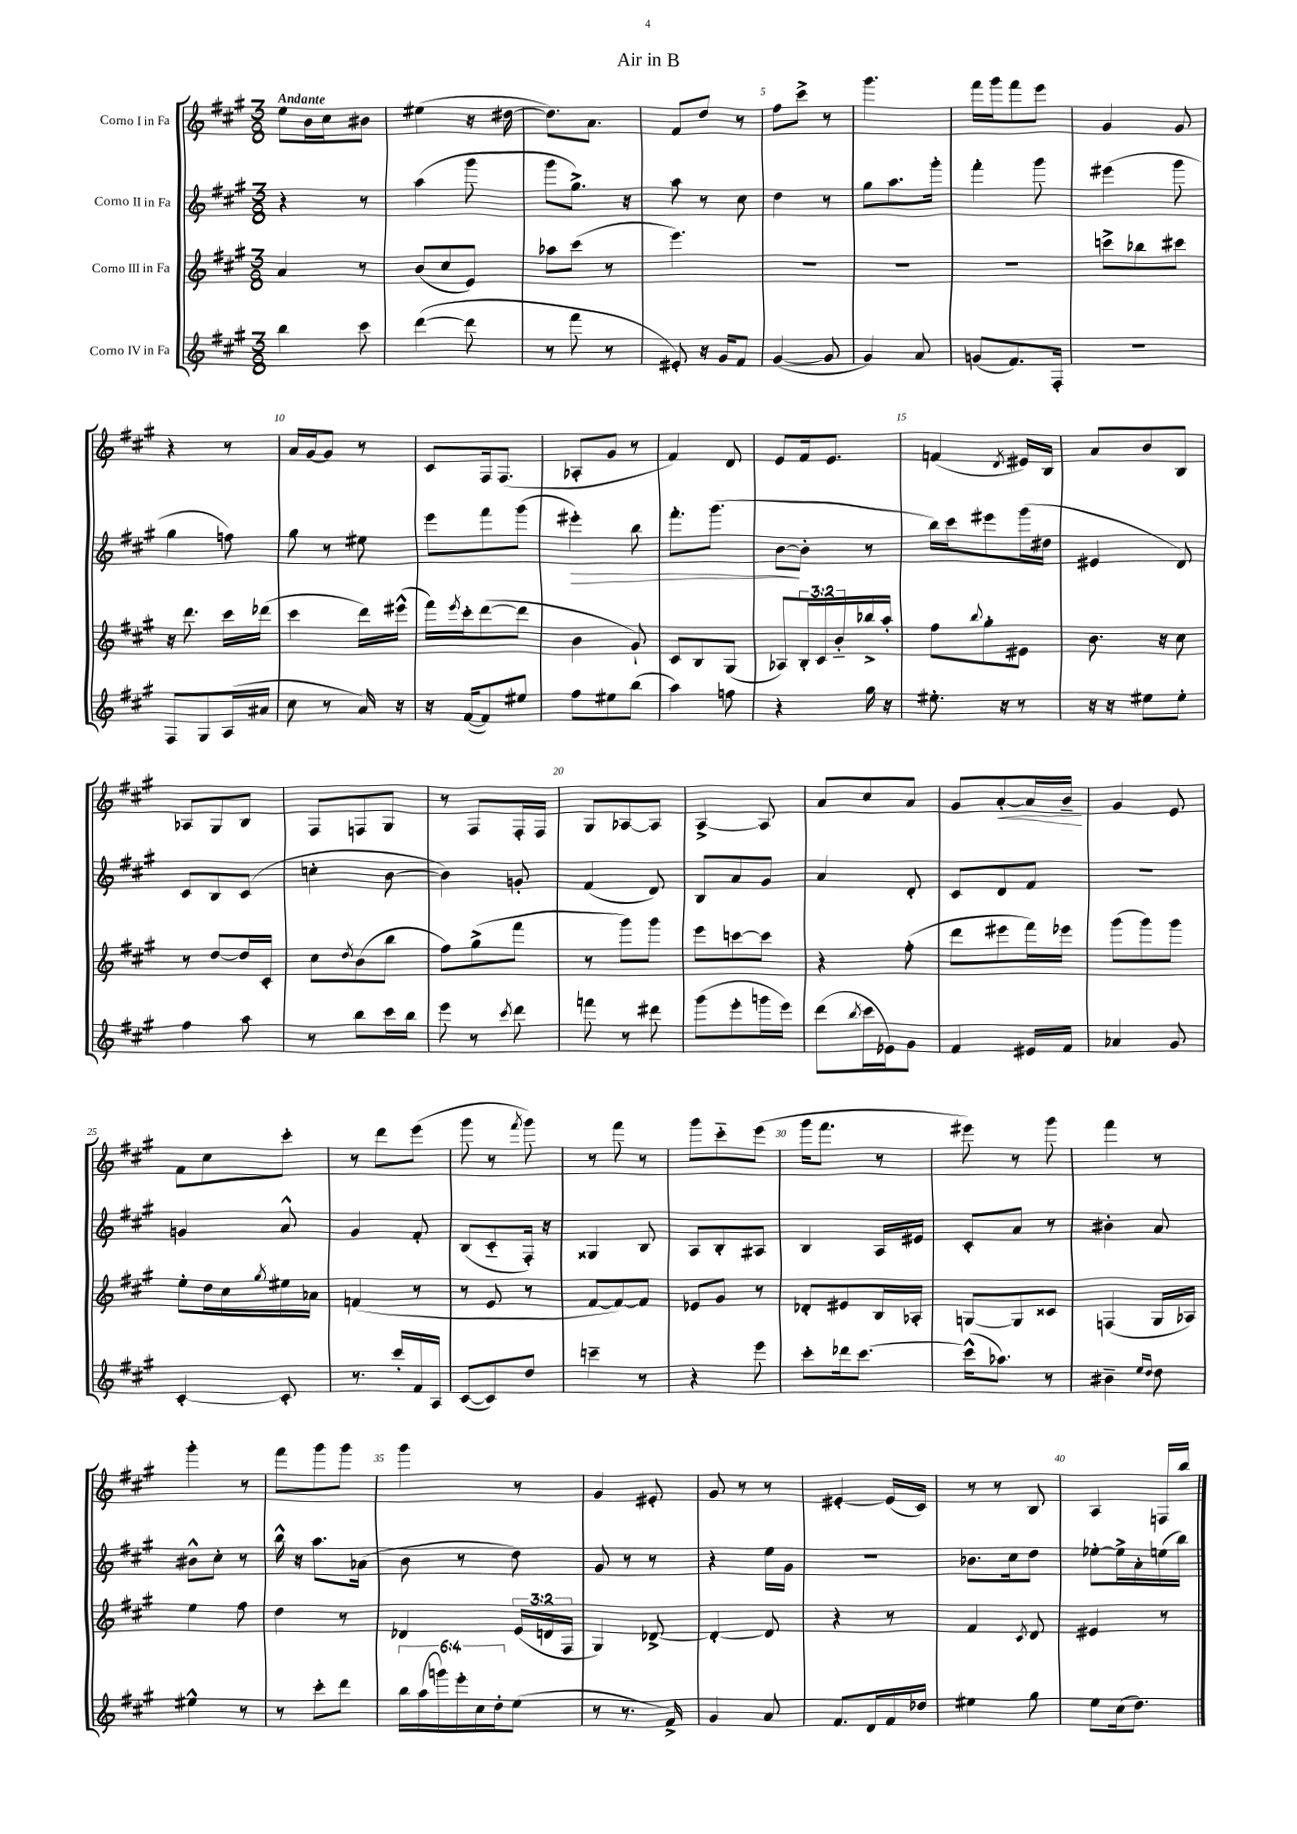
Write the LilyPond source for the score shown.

\header { title = "Air in B" }
<<
\new StaffGroup <<
\new Staff = "s0" \with { instrumentName = "Corno I in Fa" } {
    \clef treble \key a \major \numericTimeSignature \time 3/8 \tempo "Andante"
    e''8 b'16 cis''16 bis'8 |
    eis''4( r16 dis''16~ |
    dis''8.) a'8. |
    fis'8 d''8 r8 |
    fis''8 cis'''8-> r8 |
    gis'''4. |
    fis'''16 gis'''16 fis'''8 e'''8 |
    gis'4 gis'8 |
    r4 r8 |
    a'16 gis'16~ gis'8 r8 |
    cis'8 fis16 fis8.( |
    aes8-. gis'8 r8 |
    fis'4) d'8 |
    e'8 fis'16 e'8. |
    f'4( \acciaccatura { d'8 } eis'16) b16 |
    a'8 b'8 b8 |
    aes8 gis8 b8 |
    fis8 f8 gis8 |
    r8 fis8 fis16-. fis16 |
    gis8 aes8~ aes8 |
    a4~-> a8 |
    a'8 cis''8 a'8 |
    gis'8 a'8~-.\< a'16 b'16--\! |
    gis'4 e'8 |
    fis'8 cis''8 cis'''8-. |
    r8 d'''8 e'''8( |
    gis'''8 r8 \acciaccatura { fis'''8 } gis'''8) |
    r8 fis'''8 r8 |
    gis'''8 cis'''8-_ e'''8( |
    gis'''16 fis'''8. r8 |
    eis'''8) r8 gis'''8 |
    fis'''4 r8 |
    gis'''4-. r8 |
    fis'''8 gis'''8 gis'''8 |
    gis'''4 r8 |
    gis'4 eis'8-. |
    gis'8 r8 r8 |
    eis'4~-. eis'16( cis'16) |
    r8 r8 b8 |
    a4 f16 b''16 \bar "|." |
}
\new Staff = "s1" \with { instrumentName = "Corno II in Fa" } {
    \clef treble \key a \major \numericTimeSignature \time 3/8
    r4 r8 |
    a''4( gis'''8 |
    gis'''8 gis''8.->) r16 |
    a''8 r8 cis''8 |
    d''4 r8 |
    gis''8 a''8. gis'''16-. |
    fis'''4-. gis'''8 |
    eis'''4( gis'''8 |
    gis''4 f''8) |
    gis''8 r8 eis''8 |
    e'''8 fis'''8 gis'''8( |
    eis'''4-.\>) b''8 |
    fis'''8.-. gis'''8.( |
    b'8~\! b'8-. r8 |
    b''16) cis'''16 eis'''8 gis'''16( dis''16 |
    eis'4 d'8) |
    cis'8 b8 cis'8( |
    c''4-. b'8~ |
    b'4) g'8-. |
    fis'4( d'8) |
    b8 a'8 gis'8 |
    a'4 d'8-. |
    cis'8 d'8 fis'8 |
    R4. |
    g'4 a'8-^ |
    gis'4 fis'8-. |
    b8( cis'8-_ fis16-.) r16 |
    gisis4 b8 |
    a8 b8-. ais8 |
    b4 a16 eis'16 |
    cis'8-. a'8 r8 |
    bis'4-. a'8 |
    bis'8-^ cis''8-. r8 |
    b''16-^ r16 a''8. aes'16( |
    b'8 r8 d''8) |
    gis'8 r8 r8 |
    r4 e''16 gis'16 |
    R4. |
    bes'8. cis''16 d''8 |
    ees''8~-. ees''16-> a'16-. e''16( b''16) \bar "|." |
}
\new Staff = "s2" \with { instrumentName = "Corno III in Fa" } {
    \clef treble \key a \major \numericTimeSignature \time 3/8 \override Staff.TupletNumber.text = #tuplet-number::calc-fraction-text
    a'4 r8 |
    b'8( cis''8 e'8) |
    aes''8 cis'''8( r8 |
    e'''4.) |
    R4. |
    R4. |
    R4. |
    c'''8-> bes''8 cis'''8 |
    r16 d'''8. cis'''16 des'''16( |
    cis'''4 d'''16) eis'''16-^( |
    fis'''16) \acciaccatura { e'''8 } cis'''16-. d'''8~( d'''8 |
    b'4 gis'8-!) |
    cis'8 b8 gis8( |
    aes8) \tuplet 3/2 { b16-. cis'16 b'16-_ } bes''16-> a''16-. |
    fis''8 \appoggiatura { b''8 } gis''8-. eis'8 |
    b'8. r16 cis''8 |
    r8 d''8~ d''16 cis'16-. |
    cis''8 \acciaccatura { d''8 } b'8( b''8 |
    fis''8) gis''8->( fis'''8 |
    r8 gis'''8) gis'''8 |
    e'''8 c'''8~ c'''8 |
    r4 fis''8-.( |
    d'''8 eis'''8 fis'''16) ees'''16 |
    gis'''8( gis'''8) gis'''8 |
    e''8-. d''16 cis''16 \acciaccatura { gis''8 } eis''16 aes'16 |
    f'4( r8 |
    r8 e'8 r8 |
    fis'8~ fis'8~) fis'8 |
    ees'8 gis'8 r8 |
    des'8-. eis'8 b16 aes16-. |
    g8~ g8 cisis'8 |
    f4( gis16 aes16) |
    e''4 fis''8 |
    d''4 r8 |
    des'4 \tuplet 3/2 { e'16( d'16 fis16 } |
    gis4) des'8~-> |
    des'4~-. des'8 |
    r4 r8 |
    fis'4 \acciaccatura { cis'8 } d'8 |
    eis'4 r8 \bar "|." |
}
\new Staff = "s3" \with { instrumentName = "Corno IV in Fa" } {
    \clef treble \key a \major \numericTimeSignature \time 3/8 \override Staff.TupletNumber.text = #tuplet-number::calc-fraction-text
    b''4 cis'''8 |
    d'''4~( d'''8 |
    r8 fis'''8 r8 |
    eis'8-.) r16 gis'16 fis'8 |
    gis'4~( gis'8 |
    gis'4) a'8 |
    g'8( fis'8.) fis16-. |
    R4. |
    fis8 gis8 a16( ais'16 |
    cis''8 r8 a'16) r16 |
    r16 fis'16~( fis'8) eis''8 |
    fis''8 eis''8 b''8( |
    a''4) f''8 |
    r4 gis''16 r16 |
    eis''8.-. r16 r8 |
    r16 r16 eis''8 eis''8-. |
    fis''4 a''8 |
    r8 b''8 cis'''16 b''16 |
    e'''8 r8 \acciaccatura { cis'''8 } d'''8 |
    f'''8 r8 dis'''8 |
    gis'''8( e'''8-. g'''16 e'''16) |
    d'''8( \acciaccatura { b''8 } cis'''16 ees'16) gis'8 |
    fis'4 eis'16 fis'16 |
    aes'4 gis'8 |
    cis'4~-. cis'8-. |
    r8. cis'''16-. fis'16 a16 |
    cis'8~( cis'8) d''8 |
    c'''4-- r8 |
    r4 e'''8 |
    cis'''8-. des'''16 cis'''8.~ |
    cis'''16-^( aes''8.) r8 |
    bis'4-- \grace { e''16 d''16 } d''8 |
    eis''4-^ r8 |
    r8 cis'''8-. d'''8 |
    \tuplet 6/4 { b''16 a''16( g'''16) e'''16-. cis''16 d''16-. } e''8( |
    r8 r8. fis'16->) |
    gis'4 a'8 |
    fis'8. d'16 fis'16 des''16 |
    eis''4 gis''8 |
    e''8 cis''16( d''8.) \bar "|." |
}
>>
>>
\layout { \context { \Score \override BarNumber.break-visibility = ##(#f #t #t) barNumberVisibility = #(every-nth-bar-number-visible 5) } }
